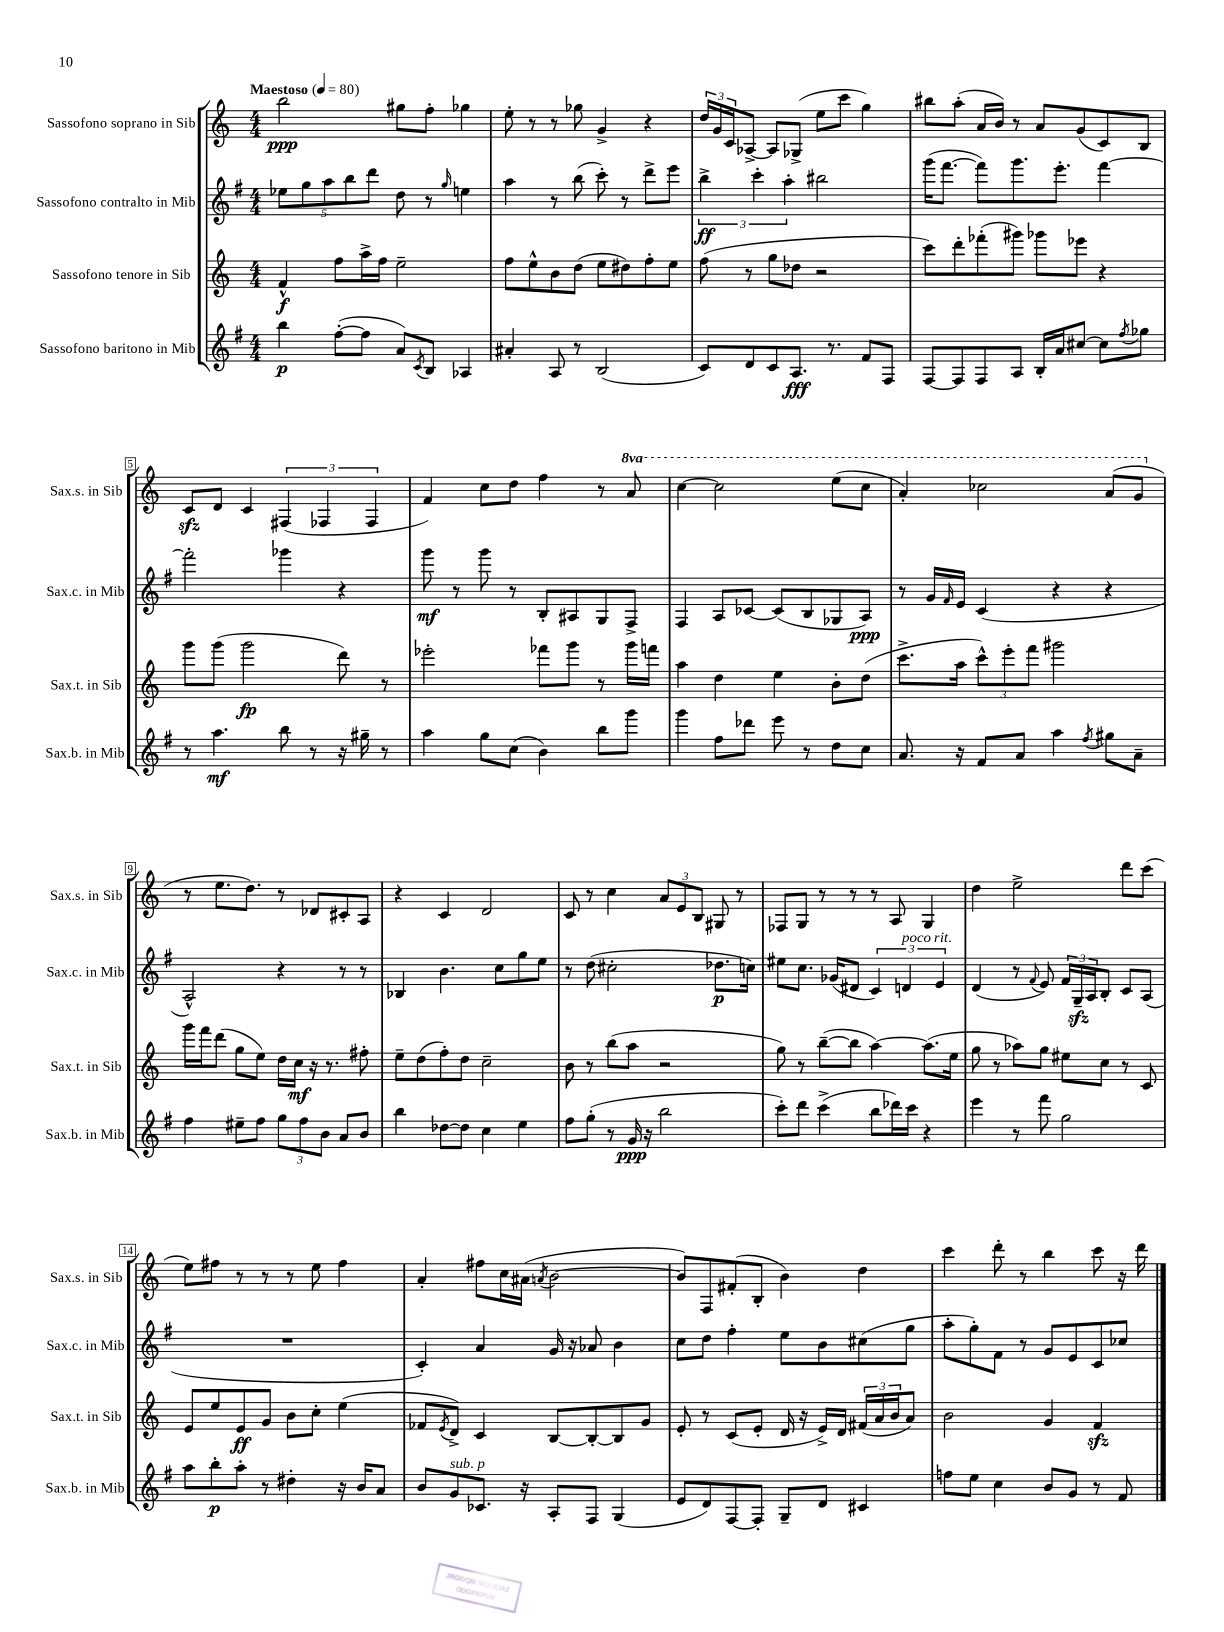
<<
\new StaffGroup <<
\new Staff = "s0" \with { instrumentName = "Sassofono soprano in Sib" shortInstrumentName = "Sax.s. in Sib" } {
    \clef treble \key c \major \numericTimeSignature \time 4/4 \set Staff.ottavationMarkups = #ottavation-simple-ordinals \tempo "Maestoso" 4 = 80
    b''2\ppp gis''8 f''8-. ges''4 |
    e''8-. r8 r8 ges''8 g'4-> r4 |
    \tuplet 3/2 { d''16 g'16 c'16 } aes8~-> aes8 ges8->( e''8 c'''8 g''4) |
    bis''8 a''8-.( a'16 b'16) r8 a'8 g'8( c'8) b8 |
    c'8\sfz d'8 c'4 \tuplet 3/2 { fis4( fes4 fes4 } |
    f'4) c''8 d''8 f''4 r8 \ottava #1 a''8 |
    c'''4~ c'''2 e'''8( c'''8 |
    a''4-.) ces'''2 a''8( g''8 \ottava #0 |
    r8 e''8. d''8.) r8 des'8 cis'8-. a8 |
    r4 c'4 d'2 |
    c'8 r8 c''4 \tuplet 3/2 { a'8 e'8 b8 } gis8 r8 |
    fes8 g8 r8 r8 r8 a8 g4 |
    d''4 e''2-> d'''8 c'''8( |
    e''8) fis''8 r8 r8 r8 e''8 fis''4 |
    a'4-. fis''8 c''16 ais'16( \acciaccatura { a'8 } b'2~ |
    b'8) f8 fis'8-.( b8-. b'4) d''4 |
    c'''4 d'''8-. r8 b''4 c'''8 r16 d'''16 \bar "|." |
}
\new Staff = "s1" \with { instrumentName = "Sassofono contralto in Mib" shortInstrumentName = "Sax.c. in Mib" } {
    \clef treble \key g \major \numericTimeSignature \time 4/4
    \tuplet 5/4 { ees''8 g''8 a''8 b''8 d'''8 } d''8 r8 \grace { g''16 } e''4 |
    a''4 r8 b''8( c'''8-.) r8 d'''8-> e'''8 |
    \tuplet 3/2 { b''4->\ff c'''4-. a''4-. } bis''2 |
    g'''16( fis'''8.~ fis'''8) g'''8. e'''8.-. fis'''4~ |
    fis'''2-. ges'''4 r4 |
    g'''8\mf r8 g'''8 r8 b8-. ais8 g8 fis8-> |
    fis4 a8 ces'8~ ces'8( b8 ges8 a8\ppp) |
    r8 g'16 \grace { fis'16 } e'16 c'4( r4 r4 |
    a2-^) r4 r8 r8 |
    bes4 b'4. c''8 g''8 e''8 |
    r8 d''8( cis''2-. des''8.\p c''16) |
    eis''8 c''8. ges'16( dis'8 \tuplet 3/2 { c'4) d'4^\markup { \italic "poco rit." } e'4 } |
    d'4( r8 \appoggiatura { fis'8 } e'8) \tuplet 3/2 { fis'16 g16--\sfz a16 } b8-. c'8 a8( |
    R1 |
    c'4-.) a'4 g'16 r16 aes'8 b'4 |
    c''8 d''8 fis''4-. e''8 b'8 cis''8( g''8 |
    a''8-. g''8-.) fis'8 r8 g'8 e'8 c'8 ces''8 \bar "|." |
}
\new Staff = "s2" \with { instrumentName = "Sassofono tenore in Sib" shortInstrumentName = "Sax.t. in Sib" } {
    \clef treble \key c \major \numericTimeSignature \time 4/4
    f'4-^\f f''8 a''16-> f''16 e''2-- |
    f''8 e''8-^ b'8 d''8( e''8 dis''8) f''8-. e''8 |
    f''8( r8 g''8 des''8 r2 |
    c'''8) d'''8-. fes'''8-.( gis'''8) ges'''8 ees'''8 r4 |
    g'''8 g'''8( g'''2\fp d'''8) r8 |
    ees'''2-. fes'''8 g'''8 r8 g'''16 f'''16 |
    a''4 d''4 e''4 b'8-. d''8( |
    c'''8.-> a''16 \tuplet 3/2 { c'''8-^) e'''8-. f'''8 } gis'''2 |
    g'''16 f'''16 d'''8( g''8 e''8) d''16 c''16\mf r16 r8. fis''8-. |
    e''8-- d''8( f''8-.) d''8 c''2-- |
    b'8 r8 b''8( a''8 r2 |
    g''8) r8 b''8~--( b''8 a''4~) a''8.( e''16 |
    g''8 r8 aes''8) g''8 eis''8 c''8 r8 c'8 |
    e'8 e''8 e'8\ff g'8 b'8 c''8-. e''4( |
    fes'8 \acciaccatura { e'8 } d'8->) c'4 b8~ b8~-. b8 g'8 |
    e'8-. r8 c'8( e'8-. d'16 r16 e'16->) d'16 \tuplet 3/2 { fis'16( a'16 b'16 } a'8) |
    b'2 g'4 f'4\sfz \bar "|." |
}
\new Staff = "s3" \with { instrumentName = "Sassofono baritono in Mib" shortInstrumentName = "Sax.b. in Mib" } {
    \clef treble \key g \major \numericTimeSignature \time 4/4
    b''4\p fis''8~-.( fis''8 a'8) \acciaccatura { c'8 } b8 aes4 |
    ais'4-. a8 r8 b2( |
    c'8) d'8 c'8 a8.\fff r8. fis'8 fis8 |
    fis8~ fis8 fis8 a8 b16-. a'16 cis''8~ cis''8 \acciaccatura { fis''8 } ges''8 |
    r8 a''4.\mf b''8 r8 r16 gis''16-- r8 |
    a''4 g''8 c''8( b'4) b''8 g'''8 |
    g'''4 fis''8 des'''8 e'''8 r8 d''8 c''8 |
    a'8. r16 fis'8 a'8 a''4 \acciaccatura { fis''8 } gis''8 a'8-- |
    fis''4 eis''8-- fis''8 \tuplet 3/2 { g''8 fis''8 b'8 } a'8 b'8 |
    b''4 des''8~ des''8 c''4 e''4 |
    fis''8 g''8-.( r8 g'16\ppp r16 b''2 |
    c'''8-.) d'''8 c'''4->( b''8 des'''16) c'''16 r4 |
    e'''4 r8 fis'''8 g''2 |
    a''8 b''8-.\p a''8-. r8 dis''4-. r16 b'16 a'8 |
    b'8 g'8^\markup { \italic "sub. p" } ces'8. r16 a8-. fis8 g4( |
    e'8 d'8) fis8~ fis8-. g8-- d'8 cis'4 |
    f''8 e''8 c''4 b'8 g'8 r8 fis'8 \bar "|." |
}
>>
>>
\layout { \context { \Score \override BarNumber.stencil = #(make-stencil-boxer 0.1 0.3 ly:text-interface::print) } }
